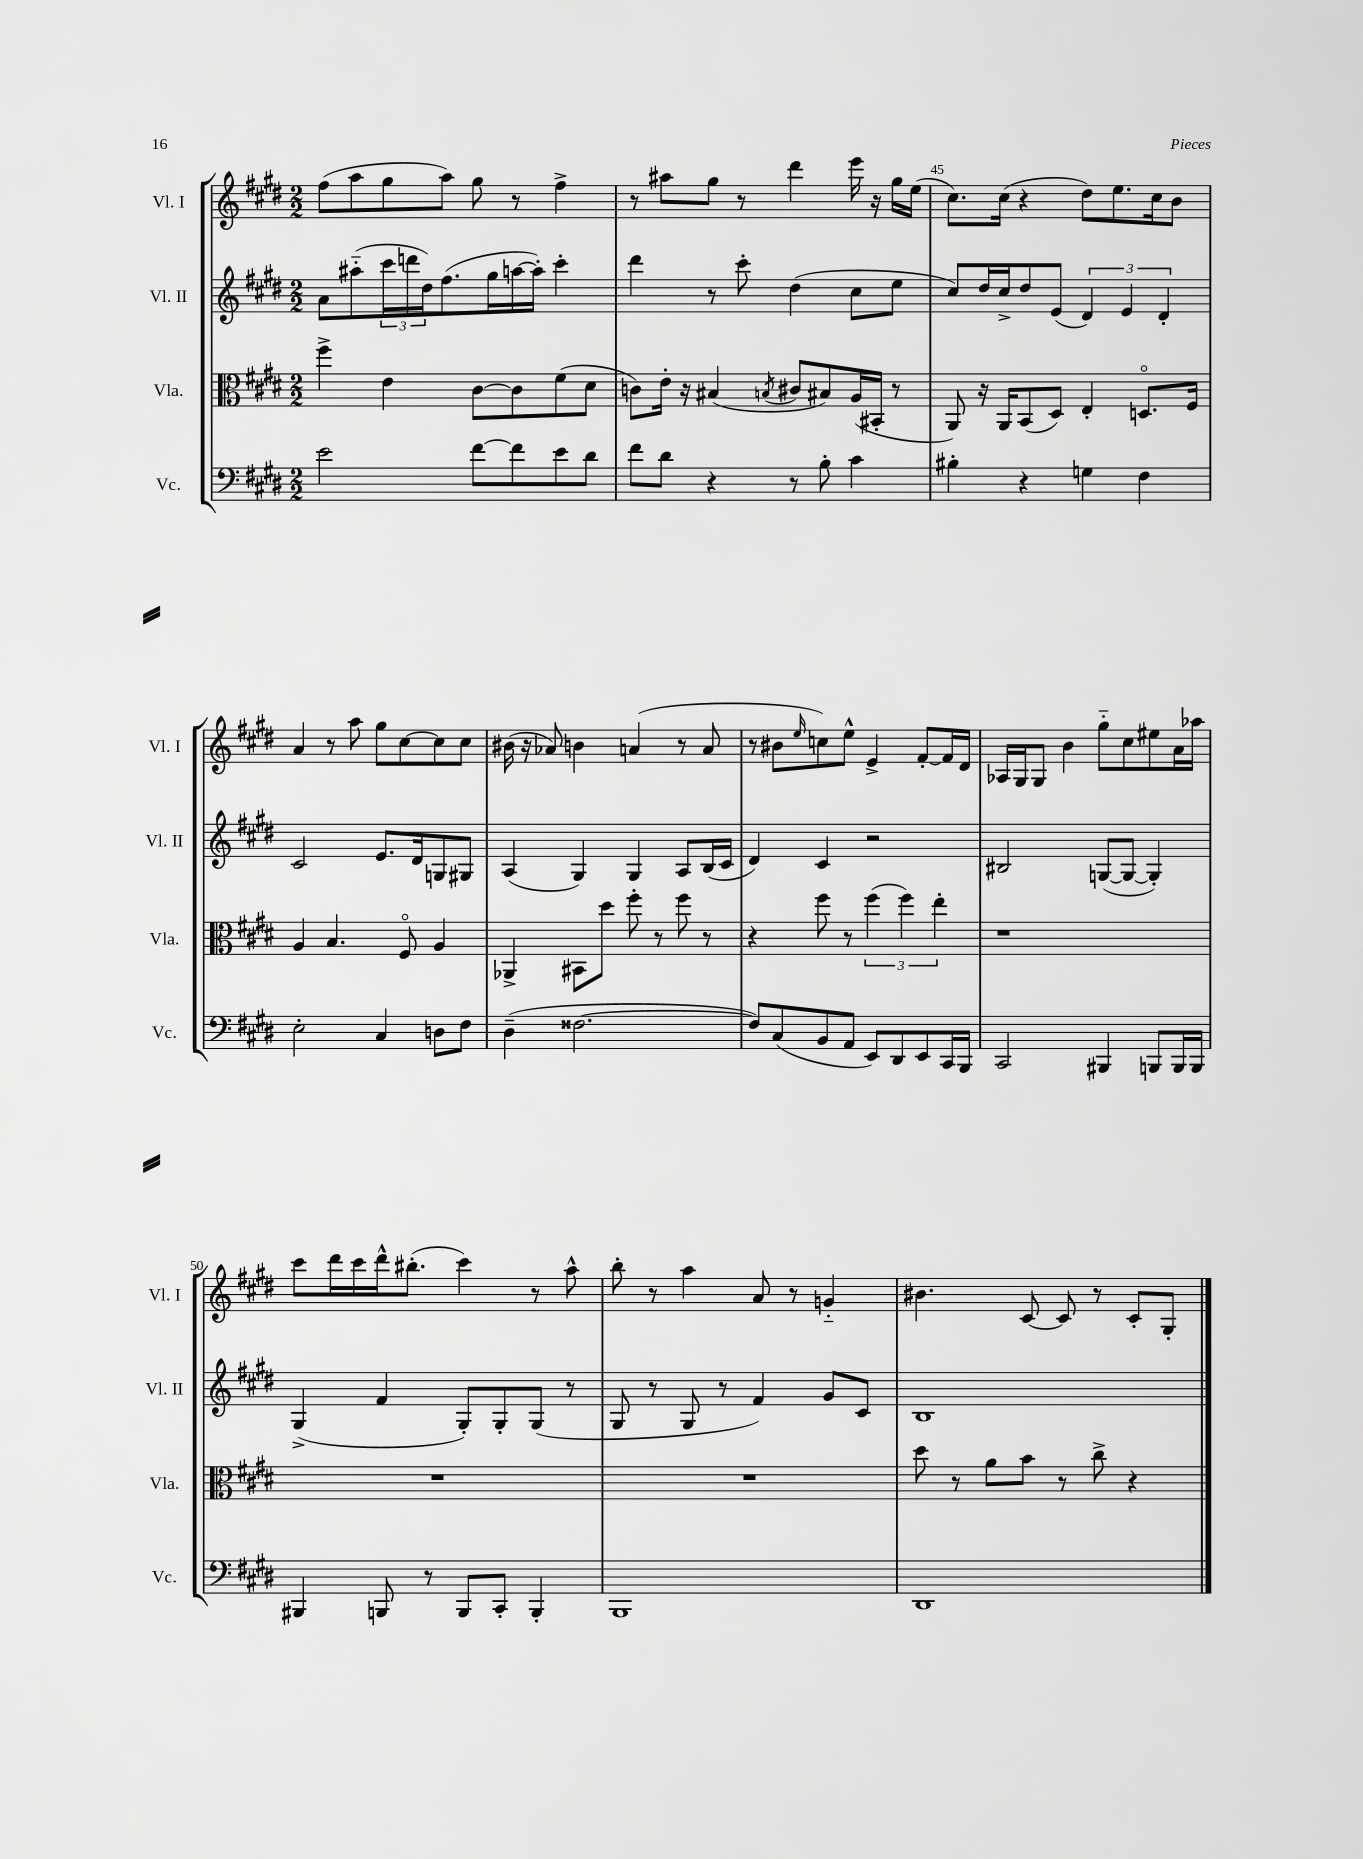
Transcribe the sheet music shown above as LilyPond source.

<<
\new StaffGroup <<
\new Staff = "s0" \with { instrumentName = "Vl. I" shortInstrumentName = "Vl. I" } {
    \clef treble \key e \major \numericTimeSignature \time 2/2
    fis''8( a''8 gis''8 a''8) gis''8 r8 fis''4-> |
    r8 ais''8 gis''8 r8 dis'''4 e'''16 r16 gis''16 e''16( |
    cis''8.) cis''16( r4 dis''8) e''8. cis''16 b'8 |
    a'4 r8 a''8 gis''8 cis''8~ cis''8 cis''8 |
    bis'16( r16 aes'8) b'4 a'4( r8 a'8 |
    r8 bis'8 \grace { e''16 } c''8) e''8-^ e'4-> fis'8~-. fis'16 dis'16 |
    aes16 gis16 gis8 b'4 gis''8-_ cis''8 eis''8 a'16 aes''16 |
    cis'''8 dis'''16 cis'''16 dis'''16-^ bis''8.-.( cis'''4) r8 a''8-^ |
    b''8-. r8 a''4 a'8 r8 g'4-_ |
    bis'4. cis'8~ cis'8 r8 cis'8-. gis8-. \bar "|." |
}
\new Staff = "s1" \with { instrumentName = "Vl. II" shortInstrumentName = "Vl. II" } {
    \clef treble \key e \major \numericTimeSignature \time 2/2
    a'8 ais''8-_( \tuplet 3/2 { cis'''16 d'''16 dis''16) } fis''8.( gis''16 a''16~ a''16-.) cis'''4-. |
    dis'''4 r8 cis'''8-. dis''4( cis''8 e''8 |
    cis''8) dis''16 cis''16-> dis''8 e'8( \tuplet 3/2 { dis'4) e'4 dis'4-. } |
    cis'2 e'8. dis'16 g8 gis8 |
    a4( gis4) gis4 a8 b16( cis'16 |
    dis'4) cis'4 r2 |
    bis2 g8~( g8~ g4-.) |
    gis4->( fis'4 gis8-.) gis8-. gis8( r8 |
    gis8 r8 gis8 r8 fis'4) gis'8 cis'8 |
    b1 \bar "|." |
}
\new Staff = "s2" \with { instrumentName = "Vla." shortInstrumentName = "Vla." } {
    \clef alto \key e \major \numericTimeSignature \time 2/2
    fis''4-> e'4 cis'8~ cis'8 fis'8( dis'8 |
    c'8) e'16-. r16 bis4( \acciaccatura { b8 } cis'8 bis8) a16( bis,16-. r8 |
    a,8) r16 a,16 b,8( dis8) e4-. d8.\flageolet fis16 |
    a4 b4. fis8\flageolet a4 |
    aes,4-> bis,8 dis''8 fis''8-. r8 fis''8 r8 |
    r4 fis''8 r8 \tuplet 3/2 { fis''4( fis''4) e''4-. } |
    r1 |
    R1 |
    R1 |
    dis''8 r8 a'8 b'8 r8 cis''8-> r4 \bar "|." |
}
\new Staff = "s3" \with { instrumentName = "Vc." shortInstrumentName = "Vc." } {
    \clef bass \key e \major \numericTimeSignature \time 2/2
    e'2 fis'8~ fis'8 e'8 dis'8 |
    fis'8 dis'8 r4 r8 b8-. cis'4 |
    bis4-. r4 g4 fis4 |
    e2-. cis4 d8 fis8 |
    dis4--( fisis2.~ |
    fisis8) cis8( b,8 a,8 e,8) dis,8 e,8 cis,16 b,,16 |
    cis,2 bis,,4 b,,8 b,,16 b,,16 |
    bis,,4 b,,8 r8 b,,8 cis,8-. b,,4-. |
    b,,1 |
    dis,1 \bar "|." |
}
>>
>>
\layout { \context { \Score currentBarNumber = #43 \override BarNumber.break-visibility = ##(#f #t #t) barNumberVisibility = #(every-nth-bar-number-visible 5) } }
